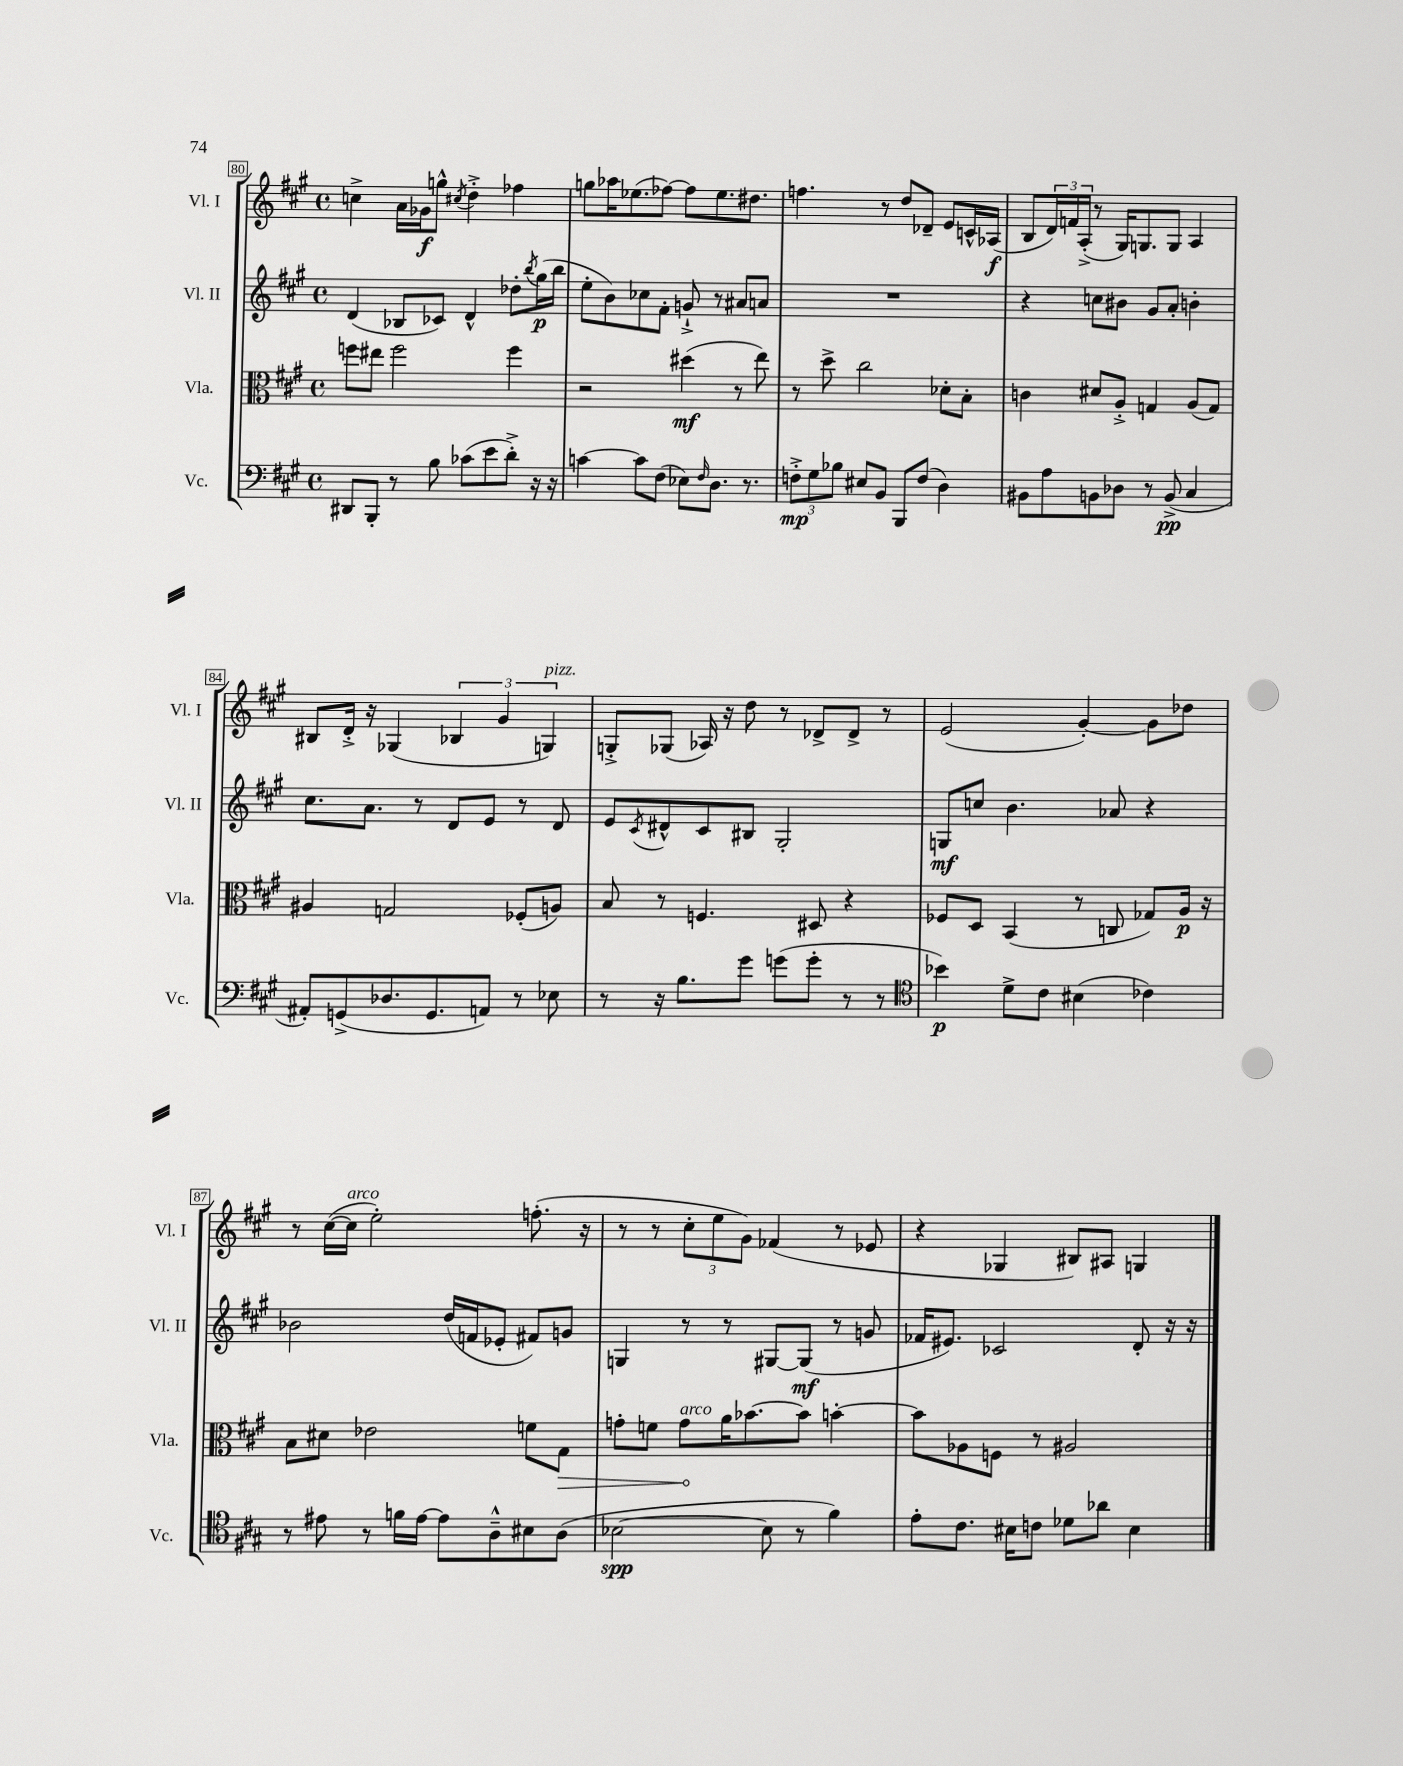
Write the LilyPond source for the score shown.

<<
\new StaffGroup <<
\new Staff = "s0" \with { instrumentName = "Vl. I" shortInstrumentName = "Vl. I" } {
    \clef treble \key a \major \defaultTimeSignature \time 4/4
    c''4-> a'16 ges'16\f g''8-^ \acciaccatura { cis''8 } d''4-.-> fes''4 |
    g''8 aes''16 ees''8.( fes''8~) fes''8 ees''8. dis''8. |
    f''4. r8 d''8 des'8-- e'8 c'16-^ aes16\f( |
    b8 \tuplet 3/2 { d'16) f'16 a16-.->( } r8 gis16) g8. g8 a4 |
    bis8 d'16-.-> r16 ges4( \tuplet 3/2 { bes4 gis'4 g4^\markup { \italic "pizz." }) } |
    g8-.-> ges8( aes16) r16 d''8 r8 des'8-> des'8-> r8 |
    e'2( gis'4~-.) gis'8 des''8 |
    r8 cis''16~( cis''16^\markup { \italic "arco" } e''2-.) f''8.-.( r16 |
    r8 r8 \tuplet 3/2 { cis''8-. e''8 gis'8) } fes'4( r8 ees'8 |
    r4 ges4 bis8) ais8 g4 \bar "|." |
}
\new Staff = "s1" \with { instrumentName = "Vl. II" shortInstrumentName = "Vl. II" } {
    \clef treble \key a \major \defaultTimeSignature \time 4/4
    d'4( bes8 ces'8) d'4-^ des''8-. \acciaccatura { b''8 } gis''16\p( b''16 |
    e''8-. b'8) ces''8 fis'8-. g'8-!-> r8 ais'8 a'8 |
    R1 |
    r4 c''8 bis'8 gis'8 a'8-. b'4-. |
    cis''8. a'8. r8 d'8 e'8 r8 d'8 |
    e'8 \acciaccatura { cis'8 } dis'8-^ cis'8 bis8 gis2-. |
    g8\mf c''8 b'4. aes'8 r4 |
    bes'2 d''16( f'16 ees'8-. fis'8) g'8 |
    g4 r8 r8 gis8~ gis8\mf( r8 g'8 |
    fes'16 eis'8.) ces'2 d'8-. r16 r16 \bar "|." |
}
\new Staff = "s2" \with { instrumentName = "Vla." shortInstrumentName = "Vla." } {
    \clef alto \key a \major \defaultTimeSignature \time 4/4
    f''8 eis''8 f''2 f''4 |
    r2 dis''4\mf( r8 e''8) |
    r8 d''8-> cis''2 des'8-. b8-. |
    c'4 dis'8 a8-.-> g4 a8( g8) |
    ais4 g2 fes8-.( a8) |
    b8 r8 f4. dis8 r4 |
    fes8 d8 b,4( r8 c8 ges8) a16\p r16 |
    b8 dis'8 ees'2 f'8 \once \override Hairpin.circled-tip = ##t gis8\> |
    g'8-. f'8 g'8\!^\markup { \italic "arco" } a'16 bes'8.~ bes'8 b'4~-. |
    b'8 aes8 f8 r8 ais2 \bar "|." |
}
\new Staff = "s3" \with { instrumentName = "Vc." shortInstrumentName = "Vc." } {
    \clef bass \key a \major \defaultTimeSignature \time 4/4
    dis,8 b,,8-. r8 b8 ces'8( e'8 d'8-.->) r16 r16 |
    c'4~ c'8 fis8( ees8) \grace { fis16 } d8. r8. |
    \tuplet 3/2 { f8-.->\mp gis8 bes8 } eis8 b,8 b,,8 f8( d4) |
    bis,8 a8 b,8 des8 r8 b,8->\pp( cis4 |
    ais,8-.) g,8->( des8. g,8. a,8) r8 ees8 |
    r8 r16 b8. gis'8 g'8( g'8-. r8 r8 |
    \clef tenor bes'4\p) d'8-> cis'8 bis4( ces'4) |
    r8 eis'8 r8 f'16 eis'16~ eis'8 a8---^ bis8 a8( |
    bes2~\spp bes8 r8 fis'4) |
    e'8-. cis'8. bis16 c'8 des'8 aes'8 bis4 \bar "|." |
}
>>
>>
\layout { \context { \Score currentBarNumber = #80 \override BarNumber.stencil = #(make-stencil-boxer 0.1 0.3 ly:text-interface::print) } }
